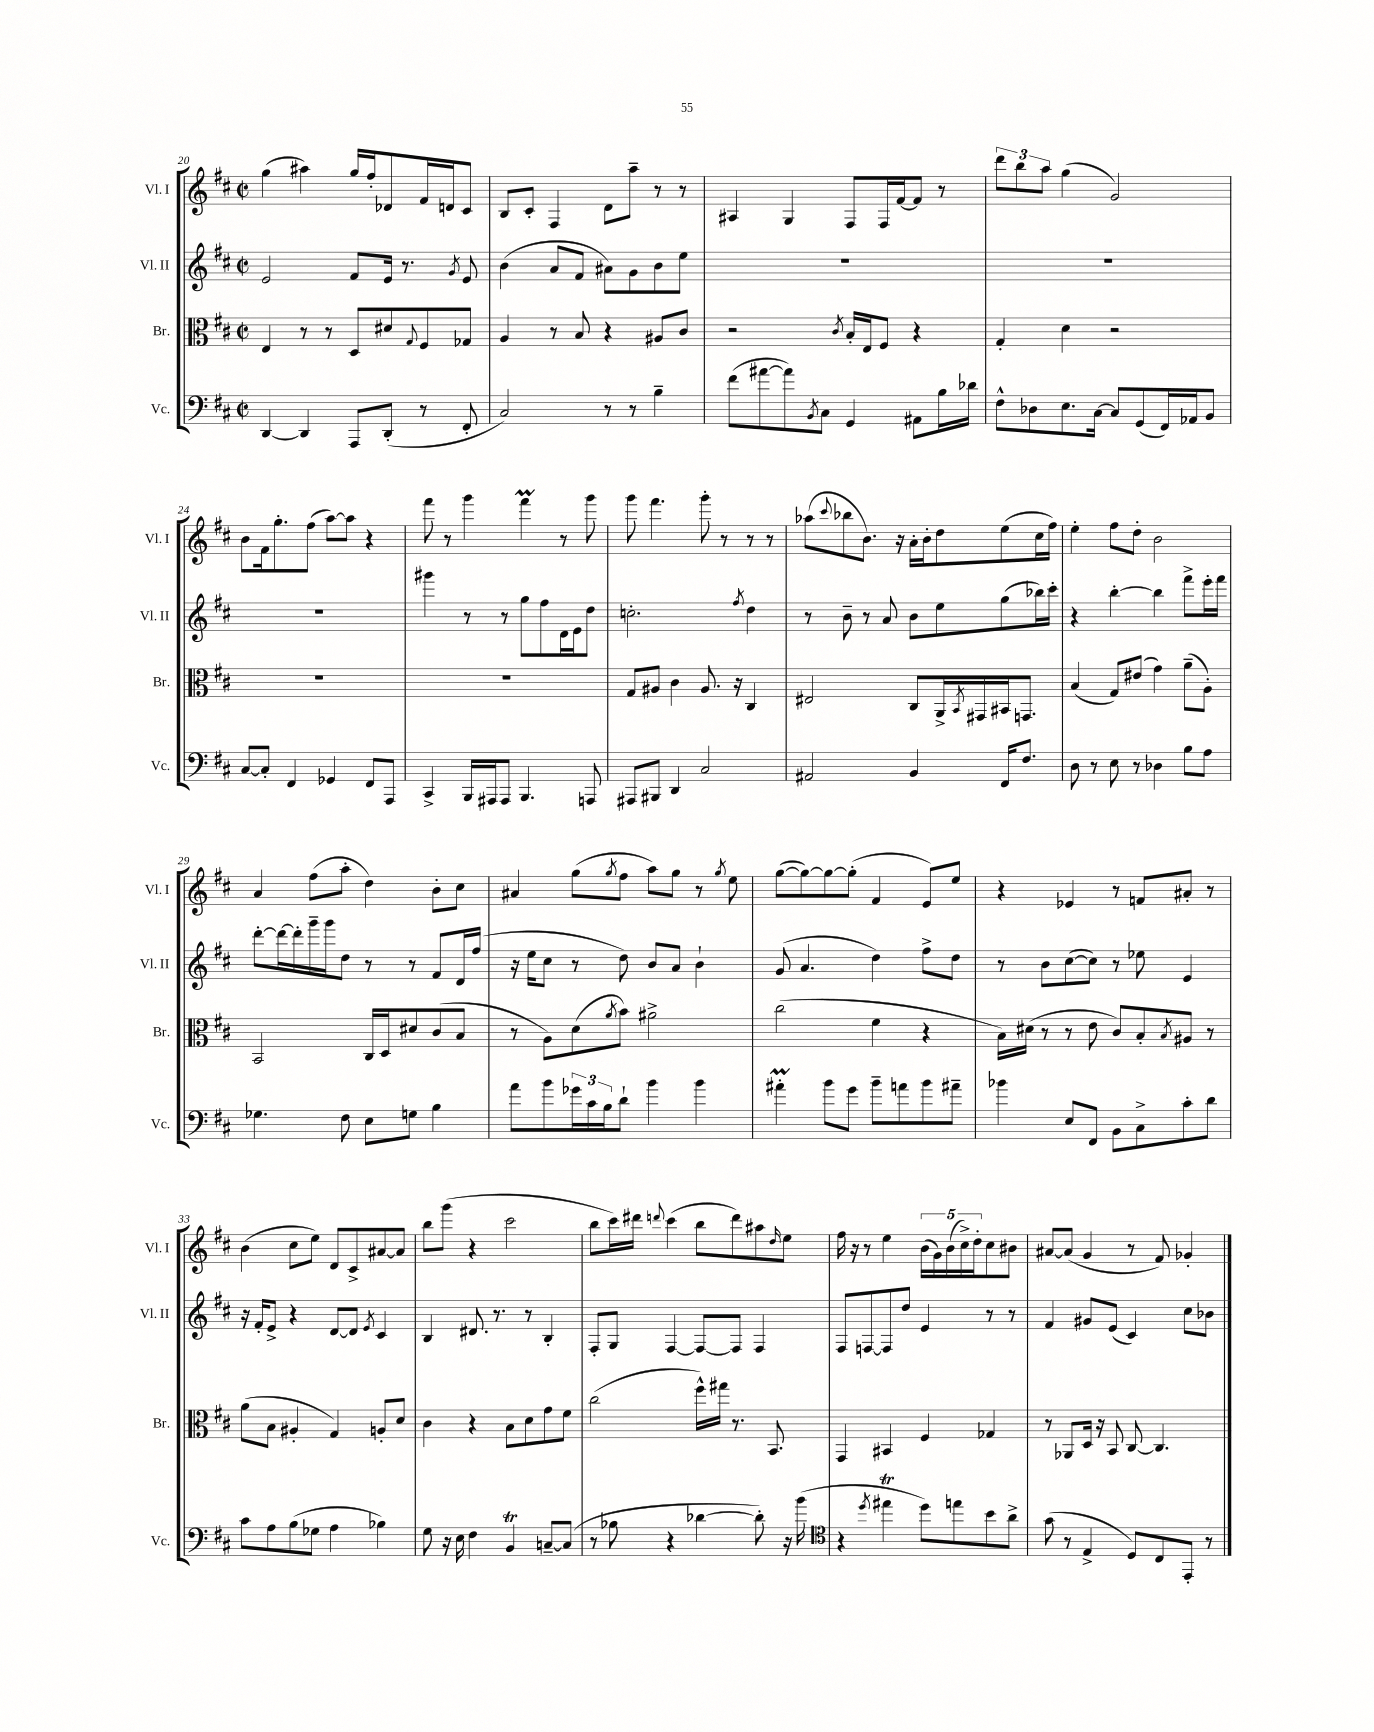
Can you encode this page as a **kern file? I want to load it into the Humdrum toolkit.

**kern	**kern	**kern	**kern
*part4	*part3	*part2	*part1
*staff4	*staff3	*staff2	*staff1
*I"Vc.	*I"Br.	*I"Vl. II	*I"Vl. I
*I'Vc.	*I'Br.	*I'Vl. II	*I'Vl. I
*clefF4	*clefC3	*clefG2	*clefG2
*k[f#c#]	*k[f#c#]	*k[f#c#]	*k[f#c#]
*M2/2	*M2/2	*M2/2	*M2/2
*met(c|)	*met(c|)	*met(c|)	*met(c|)
=20	=20	=20	=20
[4DD/	4E/	2e/	(4gg\
4DD/]	8r	.	4aa#X\)
.	8r	.	.
8AAA/L	8D/L	8f#/L	16gg/LL
.	.	.	16ff#'/J
(8DD'/J	8d#X/	16e/Jk	8d-X/
.	.	8.r	.
.	8qqG/	.	.
8r	8F#/	.	16f#/L
.	.	.	16dn/J
.	.	8qg/	.
8FF#'/	8G-X/J	8e/	8c#/J
=21	=21	=21	=21
2C#/)	4A/	(4b\	8B/L
.	.	.	8c#'/J
.	8r	8a/L	4F#/
.	8B/	8f#/J	.
8r	4r	8a#X\L)	8d\L
8r	.	8g\	8aa~\J
4B~\	8A#X/L	8b\	8r
.	8c#/J	8ee\J	8r
=22	=22	=22	=22
(8f#\L	2r	1r	4A#X/
[8a#X\	.	.	.
8a#\])	.	.	4G/
8qBB/	.	.	.
8C#\J	.	.	.
.	8qc#/	.	.
4GG/	16B'/LL	.	8F#/L
.	16E/J	.	.
.	8F#/J	.	16F#/L
.	.	.	[16f#/J
8AA#X\L	4r	.	8f#/J]
16B\L	.	.	8r
16d-X\JJ	.	.	.
=23	=23	=23	=23
8F#^^\L	4G'/	1r	12ddd\L
.	.	.	12bb\
8D-X\	.	.	.
.	.	.	12aa\J
8.E\	4d\	.	(4gg\
[16C#\Jk	.	.	.
8C#/L]	2r	.	2g/)
(8GG/	.	.	.
16FF#/L)	.	.	.
16AA-X/J	.	.	.
8BB/J	.	.	.
!!LO:LB:g=z
=24	=24	=24	=24
[8C#/L	1r	1r	8b\L
8C#'/J]	.	.	16f#\k
.	.	.	8.gg'\
4FF#/	.	.	.
.	.	.	(8ff#\J
4GG-X/	.	.	[8aa\L)
.	.	.	8aa\J]
8FF#/L	.	.	4r
8AAA/J	.	.	.
=25	=25	=25	=25
4CC#^/	1r	4ggg#X\	8fff#\
.	.	.	8r
16BBB/LL	.	8r	4ggg\
16AAA#X/J	.	.	.
8AAA#/J	.	8r	.
4.BBB/	.	8gg\L	4fff#m\
.	.	8ff#\	.
.	.	16d\L	8r
.	.	16e\J	.
8AAAn/	.	8dd\J	8ggg\
=26	=26	=26	=26
8AAA#X/L	8G/L	2.ccn'\	8ggg\
8BBB#X/J	8A#X/J	.	4.fff#\
4DD/	4c#\	.	.
2C#/	8.A#/	.	8ggg'\
.	.	.	8r
.	16r	.	.
.	.	8qff#/	.
.	4C#/	4dd\	8r
.	.	.	8r
=27	=27	=27	=27
2AA#X/	2E#X/	8r	(8aa-X\L
.	.	.	8qqccc#/
.	.	8b~\	8bb-X\
.	.	8r	8.b\J)
.	.	8a/	.
.	.	.	16r
4BB/	8C#/L	8b\L	16a'\LL
.	.	.	16b'\J
.	16AA^/L	8ee\	8dd\
.	8qBB/	.	.
.	16GG#X/	.	.
16FF#/KL	16BB#X/J	(8gg\	(8ee\
8.F#/J	8.GGn/J	.	.
.	.	16bb-X\L)	16cc#\L
.	.	16ccc#'\JJ	16ff#\JJ)
=28	=28	=28	=28
8D\	(4B/	4r	4ee'\
8r	.	.	.
8E\	8G/L)	[4bb'\	8ff#\L
8r	(8e#X/J	.	8dd'\J
4D-X\	4g\)	4bb\]	2b\
8B\L	(8a~\L	8fff#^\L	.
8A\J	8A'\J)	16eee'\L	.
.	.	16fff#\JJ	.
!!LO:LB:g=z
=29	=29	=29	=29
4.G-X\	2BB/	[8ddd'\L	4a/
.	.	16ddd\L_	.
.	.	16ddd'\]	.
.	.	16ggg~\	(8ff#\L
.	.	16ggg\J	.
8F#\	.	8dd\J	8aa'\J
8E\L	16C#/LL	8r	4dd\)
.	16D/J	.	.
8Gn\J	8d#X/	8r	.
4B\	(8c#/	8f#/L	8b'\L
.	8B/J	16d/L	8cc#\J
.	.	(16ff#/JJ	.
=30	=30	=30	=30
8a\L	8r	16r	4a#X/
.	.	16ee\KL	.
8b\	8A\L)	8cc#\J	.
24g-X\L	(8d\	8r	(8gg\L
24c#\	.	.	.
24B\J	.	.	.
.	8qa/	.	8qgg/
8d`\J	8b\J)	8dd\)	8ff#\J
4b\	2a#X^\	8b/L	8aa\L)
.	.	8a/J	8gg\J
4b\	.	4b`\	8r
.	.	.	8qgg/
.	.	.	8ee\
=31	=31	=31	=31
4a#Xm'\	(2cc#\	(8g/	([8gg\L
.	.	4.a/	8gg\_)
8b\L	.	.	8gg\_
8g\J	.	.	(8gg'\J]
8b~\L	4f#\	4dd\)	4f#/
8an\	.	.	.
8b\	4r	8ff#^\L	8e/L)
8a#X~\J	.	8dd\J	8ee/J
=32	=32	=32	=32
4b-X\	16B\LL)	8r	4r
.	(16d#X\JJ	.	.
.	8r	8b\L	.
8E/L	8r	([8cc#\	4e-X/
8FF#/J	8e\	8cc#\J])	.
8BB\L	8c#/L)	8r	8r
8C#^\	8B'/	8ee-X\	8fn/L
.	8qB/	.	.
8c#'\	8A#X/J	4e/	8a#X'/J
8d\J	8r	.	8r
!!LO:LB:g=z
=33	=33	=33	=33
8c#\L	(8a\L	16r	(4b\
.	.	16f#'/KL	.
8A\	8B\J	8e^/J	.
(8B\	4A#X'/	4r	8cc#\L
8G-X\J	.	.	8ee\J)
4A\	4G/)	[8d/L	8d/L
.	.	8d/J]	8c#^/
.	.	8qe/	.
4B-X\)	8An'/L	4c#/	[8a#X/
.	8d/J	.	8a#/J]
=34	=34	=34	=34
8G\	4c#\	4B/	8bb\L
16r	.	.	(8ggg\J
16E\	.	.	.
4F#\	4r	8.d#X/	4r
.	.	8.r	.
4BBT/	8B\L	.	2ccc#\
.	8d\	8r	.
[8Cn~/L	8g\	4B'/	.
(8C/J]	8f#\J	.	.
=35	=35	=35	=35
8r	(2cc#\	8F#'/L	8bb\L
8B-X\	.	8G/J	16ccc#\L)
.	.	.	16ddd#X\JJ
.	.	.	8qqdddn/
4r	.	[4F#/	(4ccc#\
[4d-X\	16ff#^^\LL)	8F#/L_	8bb\L
.	16gg#X\JJ	.	.
.	8.r	8F#/J]	8ddd\)
8d-'\])	.	4F#/	8aa#X\
.	8.BB/	.	.
.	.	.	16qqdd/
16r	.	.	8ee\J
(16b\	.	.	.
=36	=36	=36	=36
*clefC4	*	*	*
4r	4GG/	8F#/L	16ff#\
.	.	.	16r
.	.	[8Fn/	8r
8qdd/	.	.	.
4ee#Xt\	4BB#X/	8F/]	4ee\
.	.	8dd/J	.
8dd\L)	4F#/	4e/	(20b\LL
.	.	.	20g\)
.	.	.	(20b\
8een\	.	.	.
.	.	.	20cc#^\)
.	.	.	20dd'\J
8b\	4G-X/	8r	8cc#\
8a^\J	.	8r	8b#X\J
=37	=37	=37	=37
(8g\	8r	4f#/	[8a#X/L
8r	8AA-X/L	.	(8a#/J]
4E^/	16D/Jk	8g#X/L	4g/
.	16r	.	.
.	8BB/	(8e/J	.
8D/L)	[8C#/	4c#/)	8r
8C#/	4.C#/]	.	8f#/)
8EE'/J	.	8cc#\L	4g-X'/
8r	.	8b-X\J	.
==	==	==	==
*-	*-	*-	*-
